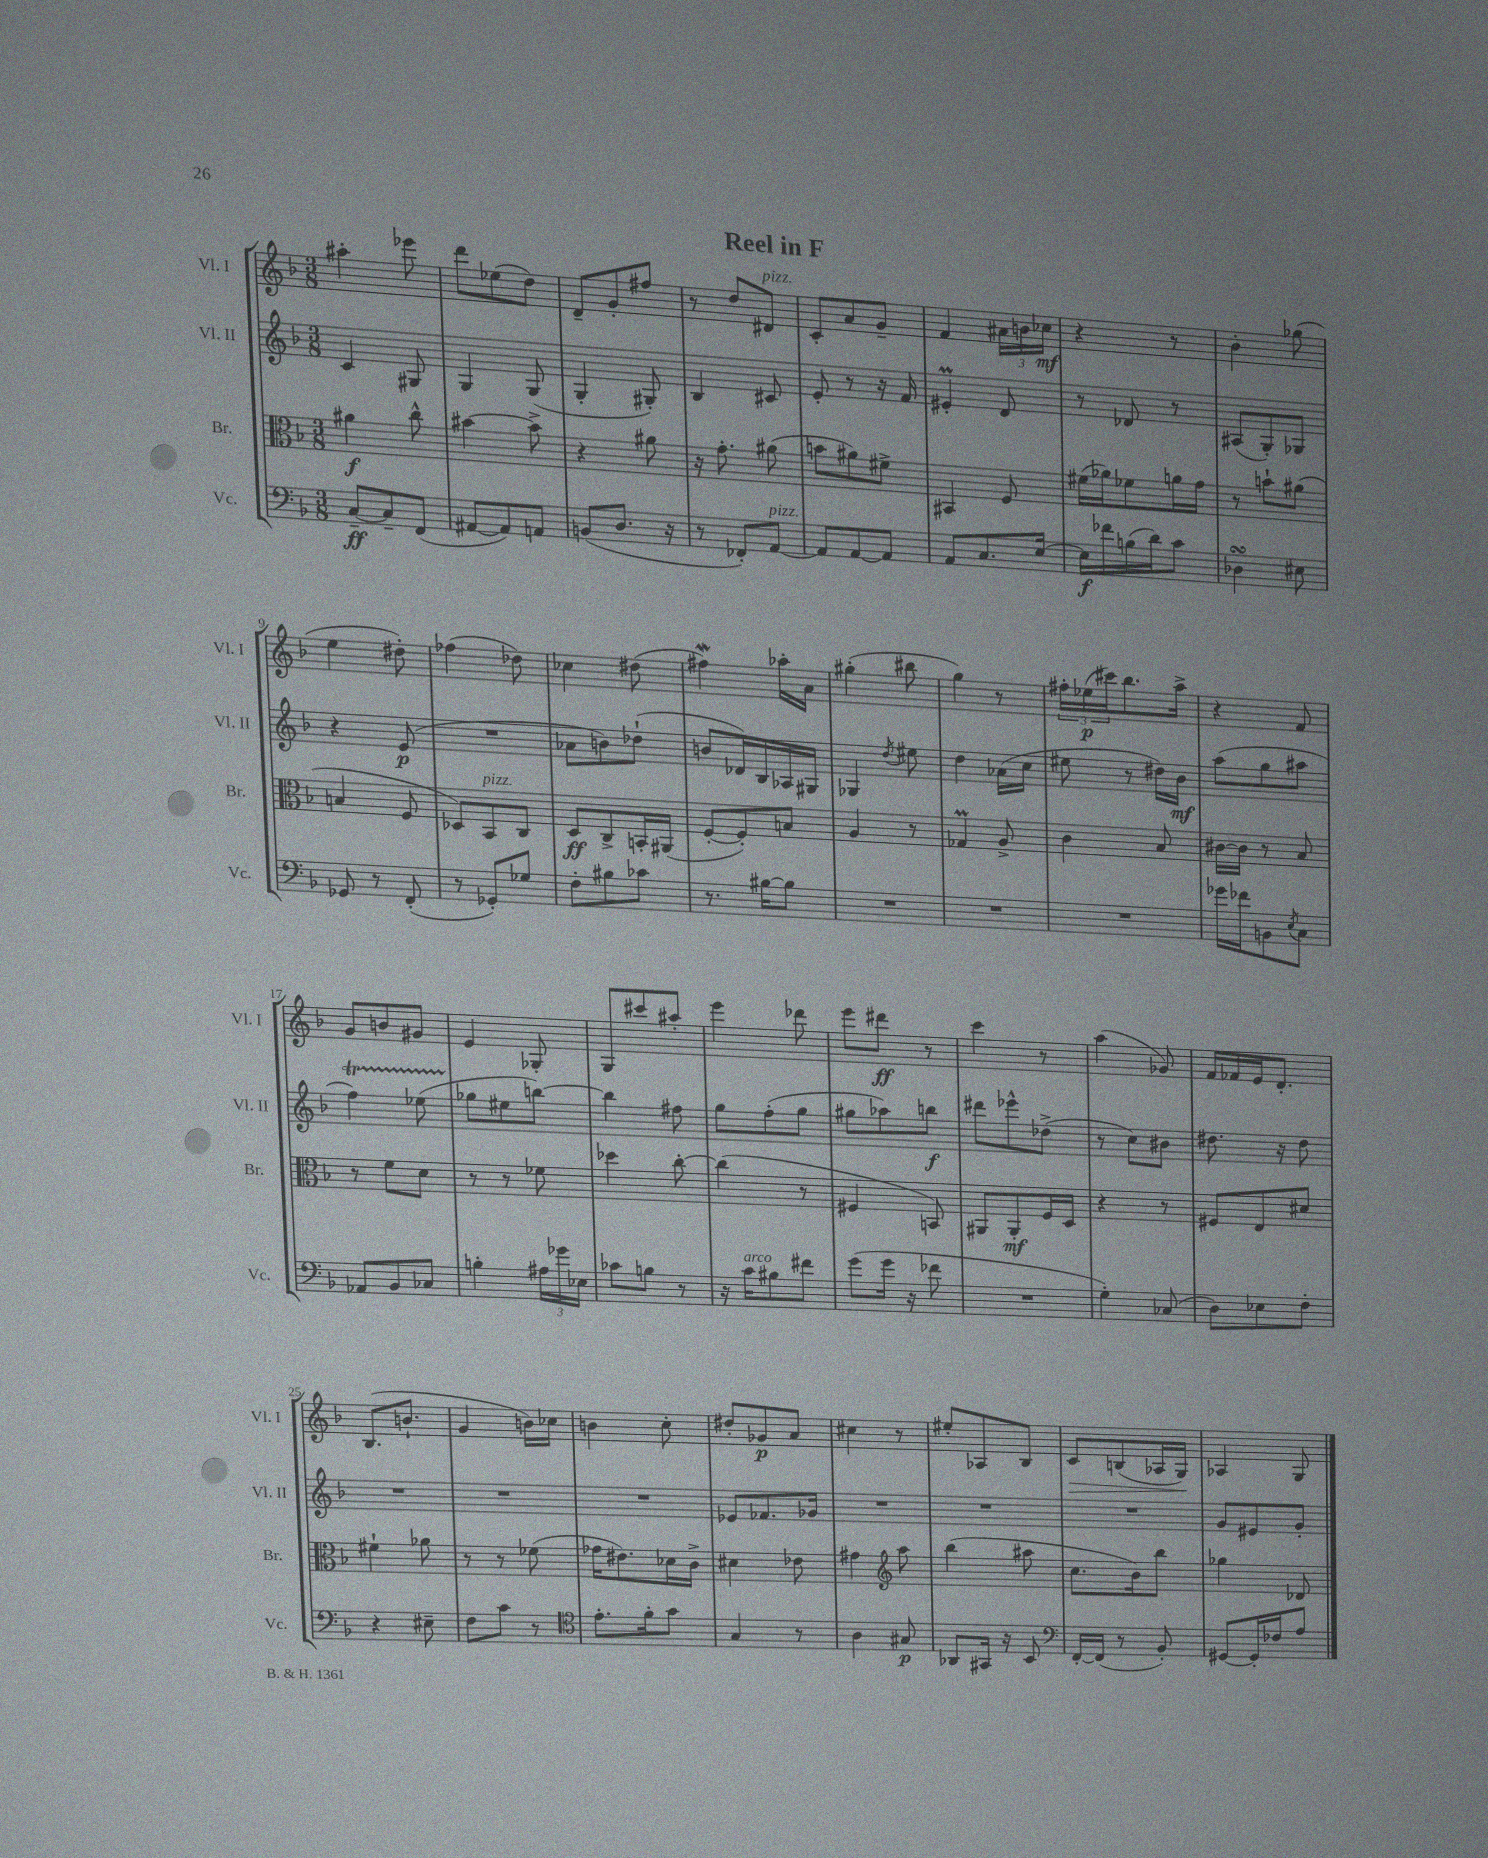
\header { title = "Reel in F" }
<<
\new StaffGroup <<
\new Staff = "s0" \with { instrumentName = "Vl. I" shortInstrumentName = "Vl. I" } {
    \clef treble \key f \major \numericTimeSignature \time 3/8
    ais''4-. ees'''8 |
    d'''8 ees''8( d''8) |
    d'8-- g'8-. fis''8 |
    r8 d''8 dis'8^\markup { \italic "pizz." } |
    c'8-. a'8 g'8-- |
    f'4 \tuplet 3/2 { ais'16 b'16 ces''16\mf } |
    r4 r8 |
    bes'4-. ges''8( |
    e''4 dis''8-.) |
    fes''4( des''8) |
    ces''4 dis''8( |
    fis''4\mordent) aes''16-. a'16 |
    gis''4-.( bis''8 |
    g''4) r8 |
    \tuplet 3/2 { fis''16-. ees''16\p( cis'''16) } bes''8. a''16-> |
    r4 f'8 |
    g'8 b'8 gis'8 |
    e'4 ges8-. |
    g8 cis'''8 ais''8-. |
    e'''4 des'''8 |
    e'''8 dis'''8\ff r8 |
    c'''4 r8 |
    a''4( ges'8) |
    f'16 fes'16 e'16 d'8.-. |
    bes8.( b'8.-! |
    g'4 b'16) ces''16 |
    b'4 c''8-. |
    dis''8-. ges'8\p a'8 |
    cis''4 r8 |
    eis''8-. aes8 bes8 |
    c'8\> b8( aes16 g16\!) |
    aes4 g8 \bar "|." |
}
\new Staff = "s1" \with { instrumentName = "Vl. II" shortInstrumentName = "Vl. II" } {
    \clef treble \key f \major \numericTimeSignature \time 3/8
    c'4 gis8 |
    g4 g8( |
    g4-. gis8-.) |
    bes4 cis'8 |
    e'8-. r8 r16 f'16 |
    eis'4-.\prall d'8 |
    r8 des'8 r8 |
    ais8( g8-.) ges8 |
    r4 e'8\p( |
    R4. |
    aes'8 b'8) des''8-!( |
    b'8 des'16) bes16 aes16 gis16 |
    ges4 \acciaccatura { d''8 } eis''8 |
    d''4 aes'16( c''16 |
    eis''8 r8 dis''16) bes'16\mf |
    a''8( g''8 ais''8 |
    f''4\startTrillSpan) ees''8( |
    ges''8\stopTrillSpan eis''8 b''8~) |
    b''4 fis''8 |
    g''8 f''8-.( g''8 |
    gis''8 aes''8) b''8\f |
    dis'''8 ees'''8-^ des''8->( |
    r8 c''8) bis'8 |
    dis''8. r16 dis''8 |
    R4. |
    R4. |
    R4. |
    ees'8 fes'8. ges'16 |
    R4. |
    R4. |
    R4. |
    g'8 eis'8 g'8-. \bar "|." |
}
\new Staff = "s2" \with { instrumentName = "Br." shortInstrumentName = "Br." } {
    \clef alto \key f \major \numericTimeSignature \time 3/8
    ais'4\f c''8-^ |
    bis'4~ bis'8-> |
    r4 ais'8 |
    r16 g'8.-. ais'8( |
    b'8 ais'8) fis'8-> |
    bis,4 f8 |
    fis'16( aes'16) fes'8 a'16 g'16 |
    r8 b'8-! ais'8( |
    b4 f8 |
    des8) bes,8^\markup { \italic "pizz." } c8 |
    d8\ff c8-> b,16-. ais,16( |
    f8~-. f8-.) b8 |
    a4 r8 |
    ges4\prall a8-> |
    c'4 bes8 |
    cis'16~ cis'16 r8 bes8 |
    r8 f'8 d'8 |
    r8 r8 fes'8 |
    des''4 c''8~-. |
    c''4( r8 |
    fis4 b,8) |
    ais,8 ais,8-.\mf f16 d16 |
    r4 r8 |
    fis8 e8 dis'8 |
    fis'4-! aes'8 |
    r8 r8 fes'8( |
    ges'16 eis'8.) des'16 c'16-> |
    dis'4 ees'8 |
    gis'4 \clef treble a''8 |
    bes''4( ais''8 |
    c''8. bes'16) bes''8 |
    ges''4 des'8 \bar "|." |
}
\new Staff = "s3" \with { instrumentName = "Vc." shortInstrumentName = "Vc." } {
    \clef bass \key f \major \numericTimeSignature \time 3/8
    c8~--\ff c8-- f,8( |
    ais,8~ ais,8) a,8 |
    b,8( d8. r16 |
    r8 fes,8-.) a,8~^\markup { \italic "pizz." } |
    a,8 a,8~ a,8 |
    a,8 c8. e16~ |
    e16\f fes'16 b16( d'16) c'8 |
    des4\turn eis8 |
    ges,8 r8 f,8-.( |
    r8 ges,8-.) ges8 |
    f8-. bis8 ces'8 |
    r8. bis16~ bis8 |
    R4. |
    R4. |
    R4. |
    ges'16 fes'16 b,8 \acciaccatura { e8 } c8 |
    aes,8 bes,8 ces8 |
    b4-. \tuplet 3/2 { ais16 ges'16 ees16 } |
    ces'8 b8 r8 |
    r16 c'16^\markup { \italic "arco" } bis8 fis'8 |
    g'8( g'16 r16 fes'8 |
    R4. |
    g4-.) ces8( |
    d8) ees8 f8-. |
    r4 eis8-- |
    f8 c'8 r8 |
    \clef tenor e'8.-. f'16-. g'8 |
    g4 r8 |
    a4 gis8\p |
    aes,8 gis,16 r16 bes,8 |
    \clef bass f,16~-. f,16( r8 bes,8-.) |
    gis,8~ gis,16-. fes16 a8 \bar "|." |
}
>>
>>
